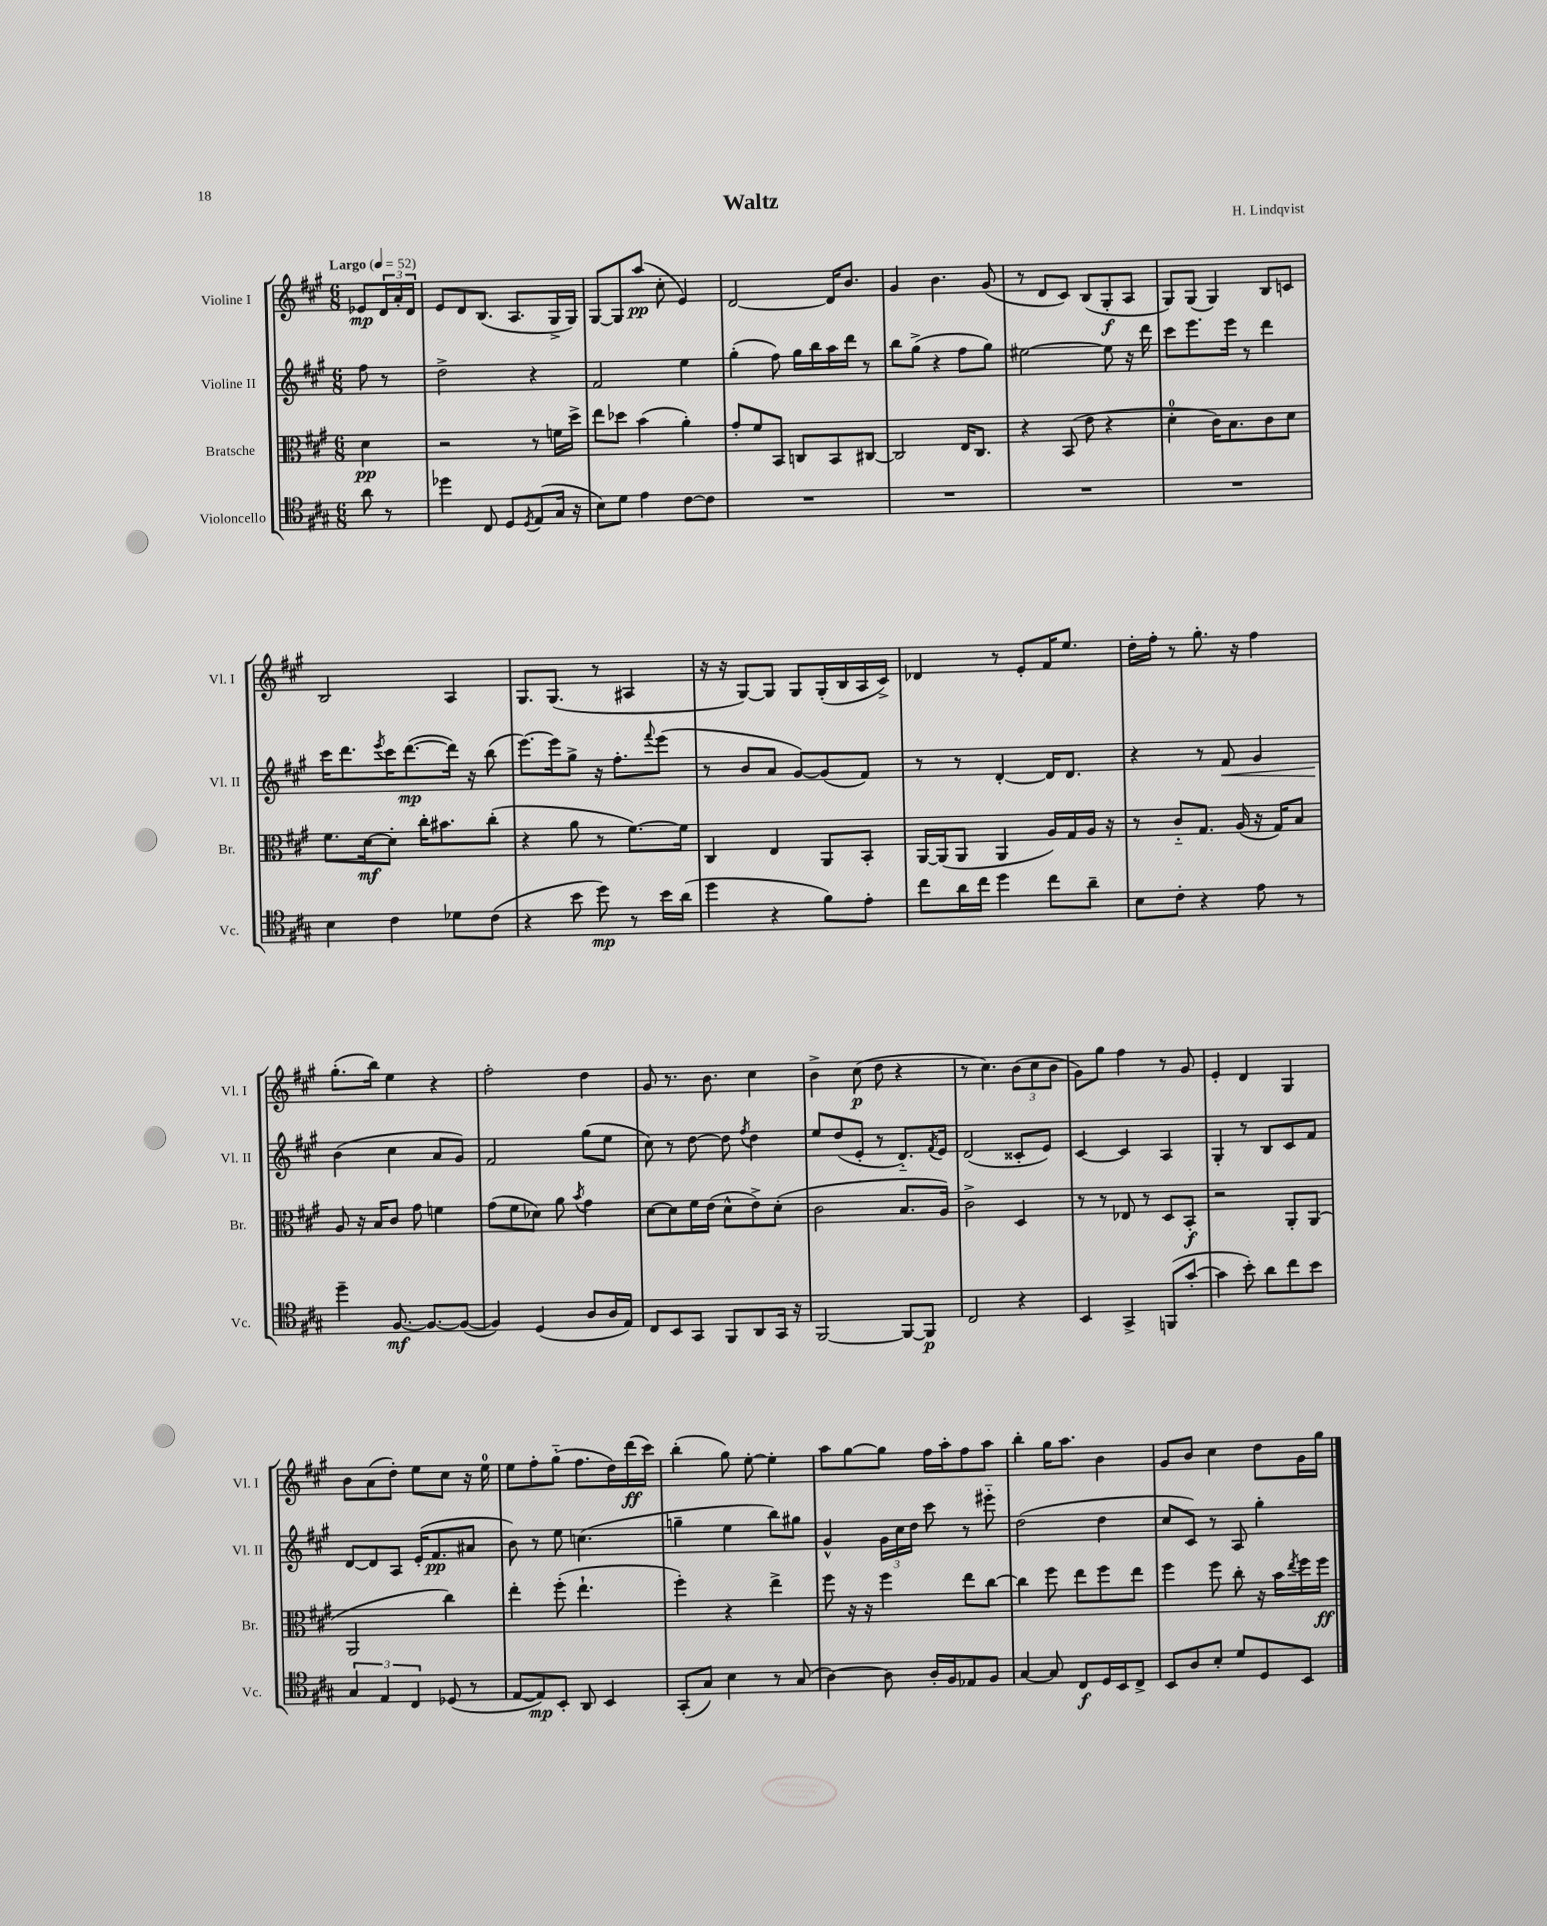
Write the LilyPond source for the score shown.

\header { title = "Waltz" composer = "H. Lindqvist" }
<<
\new StaffGroup <<
\new Staff = "s0" \with { instrumentName = "Violine I" shortInstrumentName = "Vl. I" } {
    \clef treble \key a \major \numericTimeSignature \time 6/8 \partial 4 \tempo "Largo" 4 = 52
    ees'8\mp \tuplet 3/2 { d'16 a'16-. d'16 } |
    e'8 d'8 b8.( a8. gis16-> gis16) |
    gis8~ gis8 a''8\pp( cis''8-. e'4) |
    d'2~ d'16 b'8. |
    gis'4 b'4. gis'8( |
    r8 d'8 cis'8) b8( gis8-.\f a8 |
    gis8) gis8( gis4) b8 c'8 |
    b2 a4 |
    gis8. gis8.( r8 ais4 |
    r16 r16 gis8~) gis8 gis8 gis16-.( b16 a16 cis'16->) |
    des'4 r8 e'8-. fis'16 e''8. |
    d''16-. fis''16-. r8 gis''8.-. r16 fis''4 |
    gis''8.-.( b''16) e''4 r4 |
    fis''2-. d''4 |
    gis'8 r8. b'8. cis''4 |
    b'4-> cis''8\p( d''8 r4 |
    r8 cis''4.) \tuplet 3/2 { b'8( cis''8 b'8 } |
    gis'8) gis''8 fis''4 r8 gis'8 |
    e'4-. d'4 gis4 |
    b'8 a'8( d''8-.) e''8 cis''8 r16 e''16-0 |
    e''8 fis''8-. gis''8-_( fis''8. d''16) d'''16\ff( cis'''16) |
    b''4-.( gis''8) e''8~-. e''4-. |
    a''8 gis''8~ gis''8 fis''16 a''16-. fis''8 a''8 |
    b''4-. gis''16 a''8. b'4 |
    gis'8 b'8 cis''4 d''8 gis'16 gis''16 \bar "|." |
}
\new Staff = "s1" \with { instrumentName = "Violine II" shortInstrumentName = "Vl. II" } {
    \clef treble \key a \major \numericTimeSignature \time 6/8 \partial 4
    fis''8 r8 |
    d''2-> r4 |
    fis'2 e''4 |
    gis''4-.( fis''8) gis''16 b''16 a''16 d'''16 r8 |
    b''8 gis''8->( r4 fis''8 gis''8) |
    eis''2~ eis''8 r16 d'''16 |
    cis'''8 e'''8. e'''16 r8 d'''4 |
    cis'''16 d'''8. \acciaccatura { e'''8 } cis'''16 d'''8.~\mp( d'''16) r16 b''8( |
    e'''8.~) e'''16 gis''8-> r16 fis''8.-. \appoggiatura { fis'''8 } e'''8( |
    r8 b'8 a'8 gis'8~) gis'8( fis'8) |
    r8 r8 d'4~-. d'16 d'8. |
    r4 r8 fis'8\< gis'4 |
    b'4\!( cis''4 a'8 gis'8) |
    fis'2 gis''8( e''8 |
    cis''8) r8 d''8~ d''8 \acciaccatura { fis''8 } d''4 |
    e''8 d''8( e'8-. r8 d'8.-_) \acciaccatura { fis'8 } e'16 |
    d'2( cisis'8-. e'8) |
    cis'4~ cis'4 a4 |
    gis4-. r8 b8 cis'8 fis'8 |
    d'8~ d'8 a8 e'16-.( fis'8.\pp ais'8 |
    b'8) r8 e''8 c''4.( |
    g''4-- e''4 b''8) gis''8 |
    gis'4-^ \tuplet 3/2 { gis'16 cis''16 d''16 } cis'''8 r8 eis'''8-_ |
    d''2( d''4 |
    cis''8 cis'8) r8 a8 gis''4-. \bar "|." |
}
\new Staff = "s2" \with { instrumentName = "Bratsche" shortInstrumentName = "Br." } {
    \clef alto \key a \major \numericTimeSignature \time 6/8 \partial 4
    d'4\pp |
    r2 r8 f'16 d''16-> |
    e''8 des''8 b'4( a'4-.) |
    gis'8-. fis'8 b,8 c8 b,8 cis8~ |
    cis2 e16 cis8. |
    r4 b,8( e'8 r4 |
    d'4-0-. cis'16) b8. cis'8 d'8 |
    fis'8. d'16~\mf d'8-. cis''16-. bis'8. cis''8-.( |
    r4 a'8 r8 fis'8.~) fis'16 |
    cis4 e4 a,8 b,8-. |
    a,16~ a,16( a,8 a,4 a16) gis16 a16 r16 |
    r8 cis'8-_ gis8. a16( r16 gis16) b8 |
    a8 r16 b16 cis'8 gis'8 f'4 |
    gis'8( fis'8 des'8) a'8 \acciaccatura { b'8 } gis'4 |
    d'8~ d'8 fis'16 e'16( d'8-^ e'8->) d'8-.( |
    cis'2 b8. a16) |
    cis'2-> d4 |
    r8 r8 ees8 r8 d8 b,8-.\f |
    r2 a,8-. a,8( |
    a,2 cis''4) |
    e''4-. fis''8-.( e''4.-! |
    fis''4-.) r4 e''4-> |
    fis''8 r16 r16 fis''4 e''8 cis''8~ |
    cis''4 fis''8 e''8 fis''8 e''8 |
    fis''4 fis''8 cis''8-. r16 b'16 \acciaccatura { e''8 } fis''16 fis''16\ff \bar "|." |
}
\new Staff = "s3" \with { instrumentName = "Violoncello" shortInstrumentName = "Vc." } {
    \clef tenor \key a \major \numericTimeSignature \time 6/8 \partial 4
    a'8 r8 |
    des''4 cis8 d8 \acciaccatura { d8 } e8( gis16 r16 |
    b8) d'8 e'4 cis'8~ cis'8 |
    R2. |
    R2. |
    R2. |
    R2. |
    b4 cis'4 des'8 cis'8( |
    r4 b'8 d''8\mp) r8 b'16 a'16( |
    d''4 r4 fis'8) e'8-. |
    cis''8 a'16 cis''16 d''4 cis''8 a'8-- |
    b8 cis'8-. r4 e'8 r8 |
    d''4-- fis8.~\mf fis8.~ fis8~( |
    fis4) d4( a8 a16 e16) |
    cis8 b,8 gis,8 fis,8 a,8 gis,16 r16 |
    fis,2~ fis,8~ fis,8\p |
    cis2 r4 |
    b,4 gis,4-> f,8( gis'8~-. |
    gis'4 b'8-.) a'8 cis''8 b'8 |
    \tuplet 3/2 { gis4 e4 cis4 } des8( r8 |
    e8~ e8\mp) b,8-. a,8 b,4 |
    gis,8-.( gis8) b4 r8 gis8( |
    a4~) a8 a16-. fis16 ees8 fis8 |
    gis4~ gis8 cis8\f d16 b,16 cis8-> |
    b,8 a8 b8-. d'8 d8 b,8 \bar "|." |
}
>>
>>
\layout { \context { \Score \remove "Bar_number_engraver" } }
